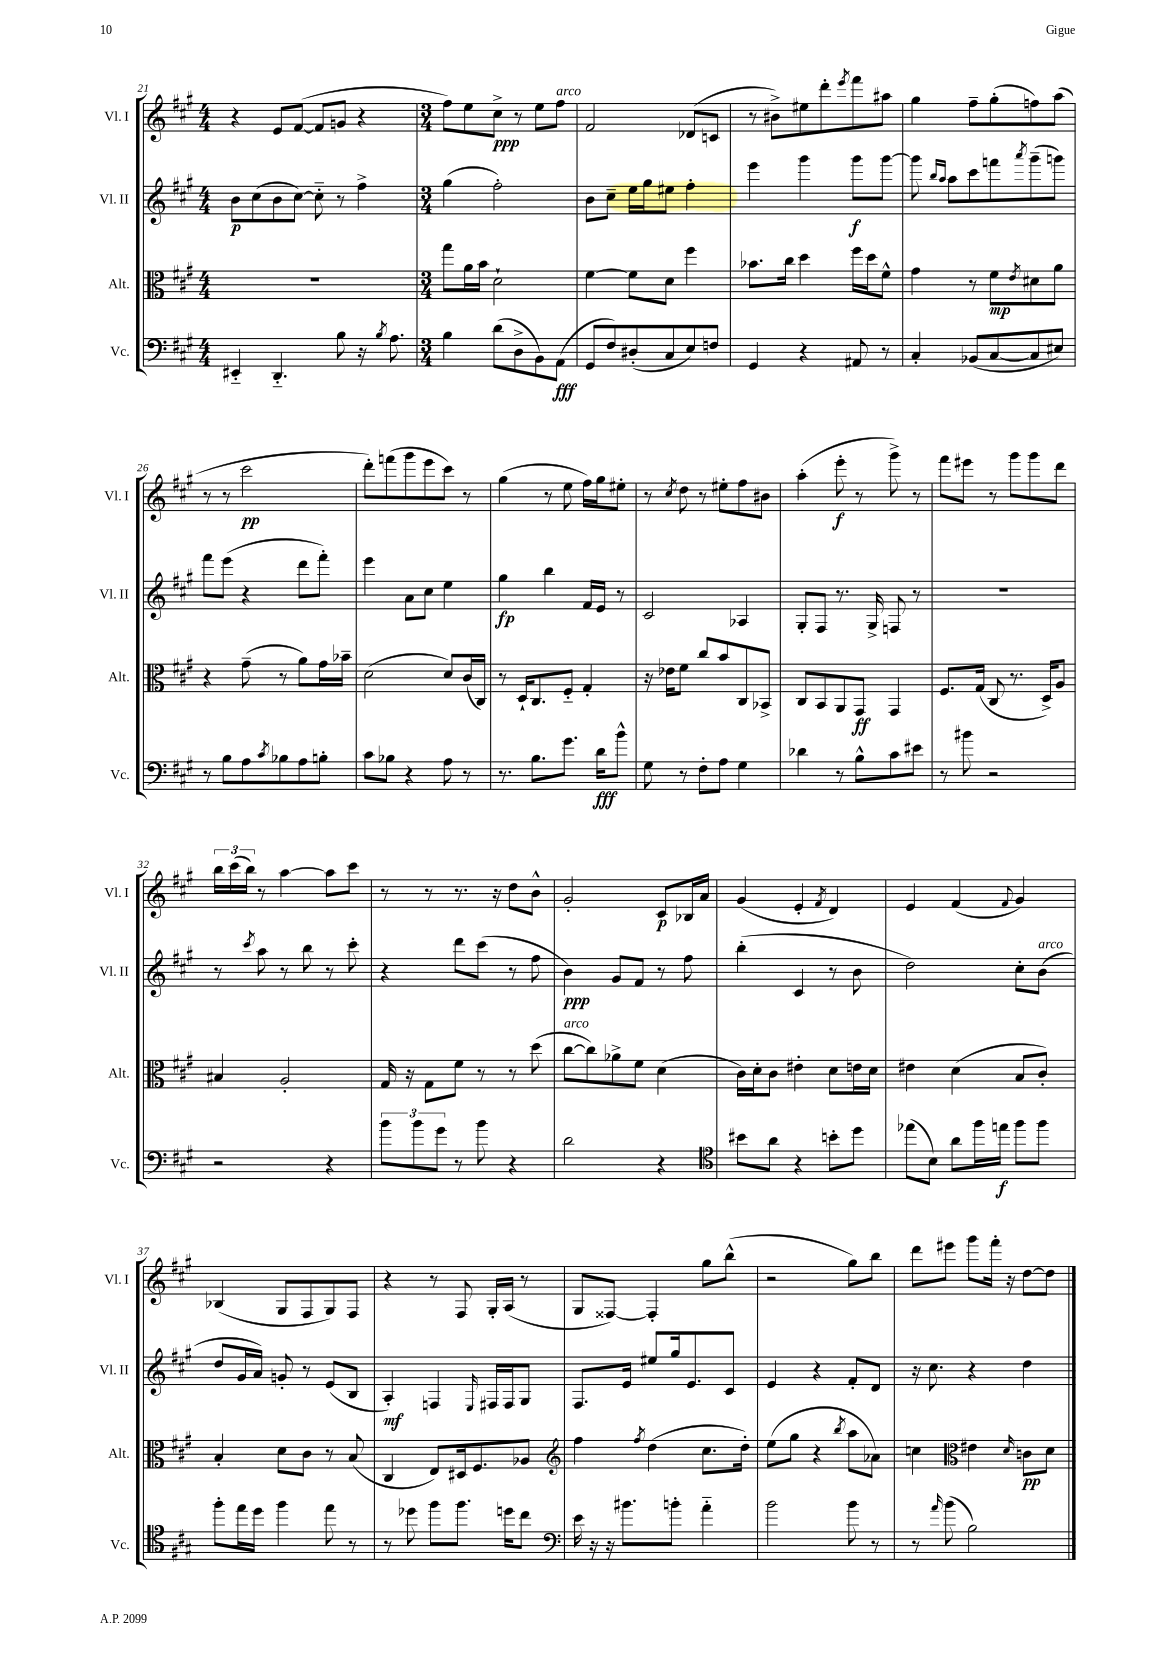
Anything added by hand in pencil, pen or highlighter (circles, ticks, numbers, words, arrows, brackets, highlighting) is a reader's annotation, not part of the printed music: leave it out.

**kern	**kern	**kern	**kern
*staff4	*staff3	*staff2	*staff1
*clefF4	*clefC3	*clefG2	*clefG2
*k[f#c#g#]	*k[f#c#g#]	*k[f#c#g#]	*k[f#c#g#]
*M4/4	*M4/4	*M4/4	*M4/4
4EE#'~/	1r	8b\L	4r
.	.	(8cc#\	.
4.DD'~/	.	8b\	8e/L
.	.	[8cc#\J)	([8f#/J
.	.	8cc#'~\]	8f#/]L
8B\	.	8r	8g/J
16r	.	4ff#^\	4r
8qB/	.	.	.
8.A\	.	.	.
=	=	=	=
*M3/4	*M3/4	*M3/4	*M3/4
4B\	8gg#\L	(4gg#\	8ff#\L)
.	16a\L	.	8ee\
.	16b\JJ	.	.
(8d\L	2d`\	2ff#'\)	8cc#^\J
8D^\	.	.	8r
8BB\)	.	.	8ee\L
(8AA\J	.	.	8ff#\J
=	=	=	=
8GG#/L	[4f#\	8b\L	2f#/
8F#/)	.	8cc#~\J	.
(8D#'/	8f#\]L	16ee\LL	.
.	.	16gg#\J	.
8C#/	8d\J	8ee#\J	.
8E/)	4ff#\	4ff#'\	(8d-/L
8F/J	.	.	8c/J
=	=	=	=
4GG#/	8.b-\L	4eee\	8r
.	.	.	8b#^\L)
.	16cc#\Jk	.	.
4r	4dd\	4ggg#\	8ee#\
.	.	.	8ddd'\
.	.	.	8qeee/
8AA#/	16ff#\LL	8ggg#\L	8fff#\
.	16dd\J	.	.
8r	8f#^^\J	[8ggg#\J	8aa#\J
=	=	=	=
4C#'/	4g#\	8ggg#\]	4gg#\
.	.	16qqbb/LL	.
.	.	16qqaa/JJ	.
.	.	8aa\L	.
(8BB-/L	8r	8ccc#\	8ff#~\L
[8C#/	8f#\L	8fff\	(8gg#'\
.	8qe/	8qaaa/	.
8C#/]	8d#\	(8ggg#~\	8ff\)
8E#/J)	8a\J	8ggg\J)	(8aa\J
=	=	=	=
8r	4r	8fff#\L	8r
8B\L	.	(8eee\J	8r
8A\	(8g#~\	4r	2ccc#\
8qc#/	.	.	.
8B-\	8r	.	.
8A\	8a\L)	8ddd\L	.
8B'\J	16g#\L	8fff#'\J)	.
.	16b-~\JJ	.	.
=	=	=	=
8c#\L	(2d\	4eee\	8ddd'\L)
8B-\J	.	.	(8fff\
4r	.	8a\L	8ggg#\
.	.	8cc#\J	8eee\
8A\	8d/L)	4ee\	8ccc#\J)
8r	(16c#/L	.	8r
.	16C#/JJ)	.	.
=	=	=	=
8.r	8r	4gg#\	(4gg#\
.	16D`/LK	.	.
8.B\L	8.C#/	.	.
.	.	4bb\	8r
8.g#\J	8F#'~/J	.	8ee\
.	4G#'/	16f#/LL	16ff#\LL)
16d\LK	.	16e/JJ	16gg#\J
8b^^\J	.	8r	8ee#'\J
=	=	=	=
8G#\	16r	2c#/	8r
.	16e-\LK	.	.
.	.	.	8qcc#/
8r	8f#\J	.	8dd\
8F#'\L	8cc#/L	.	8r
8A\J	8b/	.	8ee#'\L
4G#\	8C#/	4A-/	8ff#\
.	8BB-^/J	.	8b#\J
=	=	=	=
4d-\	8C#/L	8G#'/L	(4aa'\
.	8BB/	8F#/J	.
8r	8AA/	8.r	8eee'\
8B^^\L	8GG#/J	.	8r
.	.	16G#^/	.
8c#\	4GG#/	8F/	8ggg#^\)
8e#\J	.	8r	8r
=	=	=	=
8r	8.F#/L	2.r	8fff#\L
8b#\	.	.	8eee#\J
.	(16G#/Jk	.	.
2r	8C#/	.	8r
.	8.r	.	8ggg#\L
.	.	.	8ggg#\
.	16D^/LK)	.	.
.	8A/J	.	8ddd\J
=	=	=	=
2r	4B#/	8r	24bb\LL
.	.	.	(24ccc#\
.	.	.	24bb\JJ)
.	.	8qccc#/	.
.	.	8aa\	8r
.	2A'/	8r	[4aa\
.	.	8bb\	.
4r	.	8r	8aa\]L
.	.	8ccc#'\	8ccc#\J
=	=	=	=
12b\L	16G#/	4r	8r
.	16r	.	.
12b\	.	.	.
.	8G#\L	.	8r
12g#\J	.	.	.
8r	8f#\J	8ddd\L	8.r
8b\	8r	(8ccc#\J	.
.	.	.	16r
4r	8r	8r	8dd\L
.	(8dd\	8ff#\	8b^^\J
=	=	=	=
2d\	[8cc#\L	4b\)	2g#'/
.	8cc#\])	.	.
.	8a-^\	8g#/L	.
.	8f#\J	8f#/J	.
4r	(4d\	8r	8c#/L
.	.	8ff#\	16B-/L
.	.	.	16a/JJ
=	=	=	=
*clefC4	*	*	*
8b#\L	16c#\LL)	(4bb'\	(4g#/
.	16d'\J	.	.
8a\J	8c#\J	.	.
4r	4e#'\	4c#/	4e'/
.	.	.	8qf#/
8b'\L	8d\L	8r	4d/)
8dd\J	16e\L	8b\	.
.	16d\JJ	.	.
=	=	=	=
(8ee-\L	4e#\	2dd\)	4e/
8B\J)	.	.	.
8a\L	(4d\	.	(4f#/
16ff#\L	.	.	.
16ee\JJ	.	.	.
.	.	.	8qqf#/
8ff#\L	8B/L	8cc#'\L	4g#/)
8ff#\J	8c#'/J)	(8b\J	.
=	=	=	=
8ff#'\L	4B'/	8dd/L	(4B-/
16ee\L	.	16g#/L	.
16dd\JJ	.	16a/JJ)	.
4ff#\	8d\L	8g'/	8G#/L
.	8c#\J	8r	8F#/
8ee\	8r	(8e/L	8G#/)
8r	(8B/	8B/J	8F#/J
=	=	=	=
8r	4C#/	4A'/)	4r
8dd-\	.	.	.
8ff#\L	8E/L)	4F/	8r
8.ff#\J	16D#/k	.	8F#/
.	8.F#/	.	.
.	.	16qqE/	.
.	.	16F#/LL	16G#'/LL
16dd\LK	.	16F#/J	(16A/JJ
8cc#\J	8A-/J	8G#/J	8r
=	=	=	=
*clefF4	*clefG2	*	*
16e\	4ff#\	8.F#/L	8G#/L
16r	.	.	.
16r	.	.	[8F##/J)
8.b#\L	.	16e/Jk	.
.	8qff#/	.	.
.	(4dd\	8ee#/L	4F##'/]
8b'\J	.	16gg#/k	.
.	.	8.e/	.
4a'~\	8.cc#\L	.	8gg#\L
.	.	8c#/J	(8bb^^\J
.	16dd'\Jk)	.	.
=	=	=	=
2b\	(8ee\L	4e/	2r
.	8gg#\J	.	.
.	4r	4r	.
.	8qbb/	.	.
8b\	8aa\L	8f#'/L	8gg#\L)
8r	8a-\J)	8d/J	8bb\J
=	=	=	=
8r	4cc\	16r	8ddd\L
.	.	8.cc#\	.
16qqa/	.	.	.
(8b\	.	.	8eee#\J
*	*clefC3	*	*
2B\)	4e#\	4r	8ggg#\L
.	.	.	16fff#'\Jk
.	.	.	16r
.	16qqd/	.	.
.	8c\L	4dd\	[8dd\L
.	8d\J	.	8dd\]J
==	==	==	==
*-	*-	*-	*-
